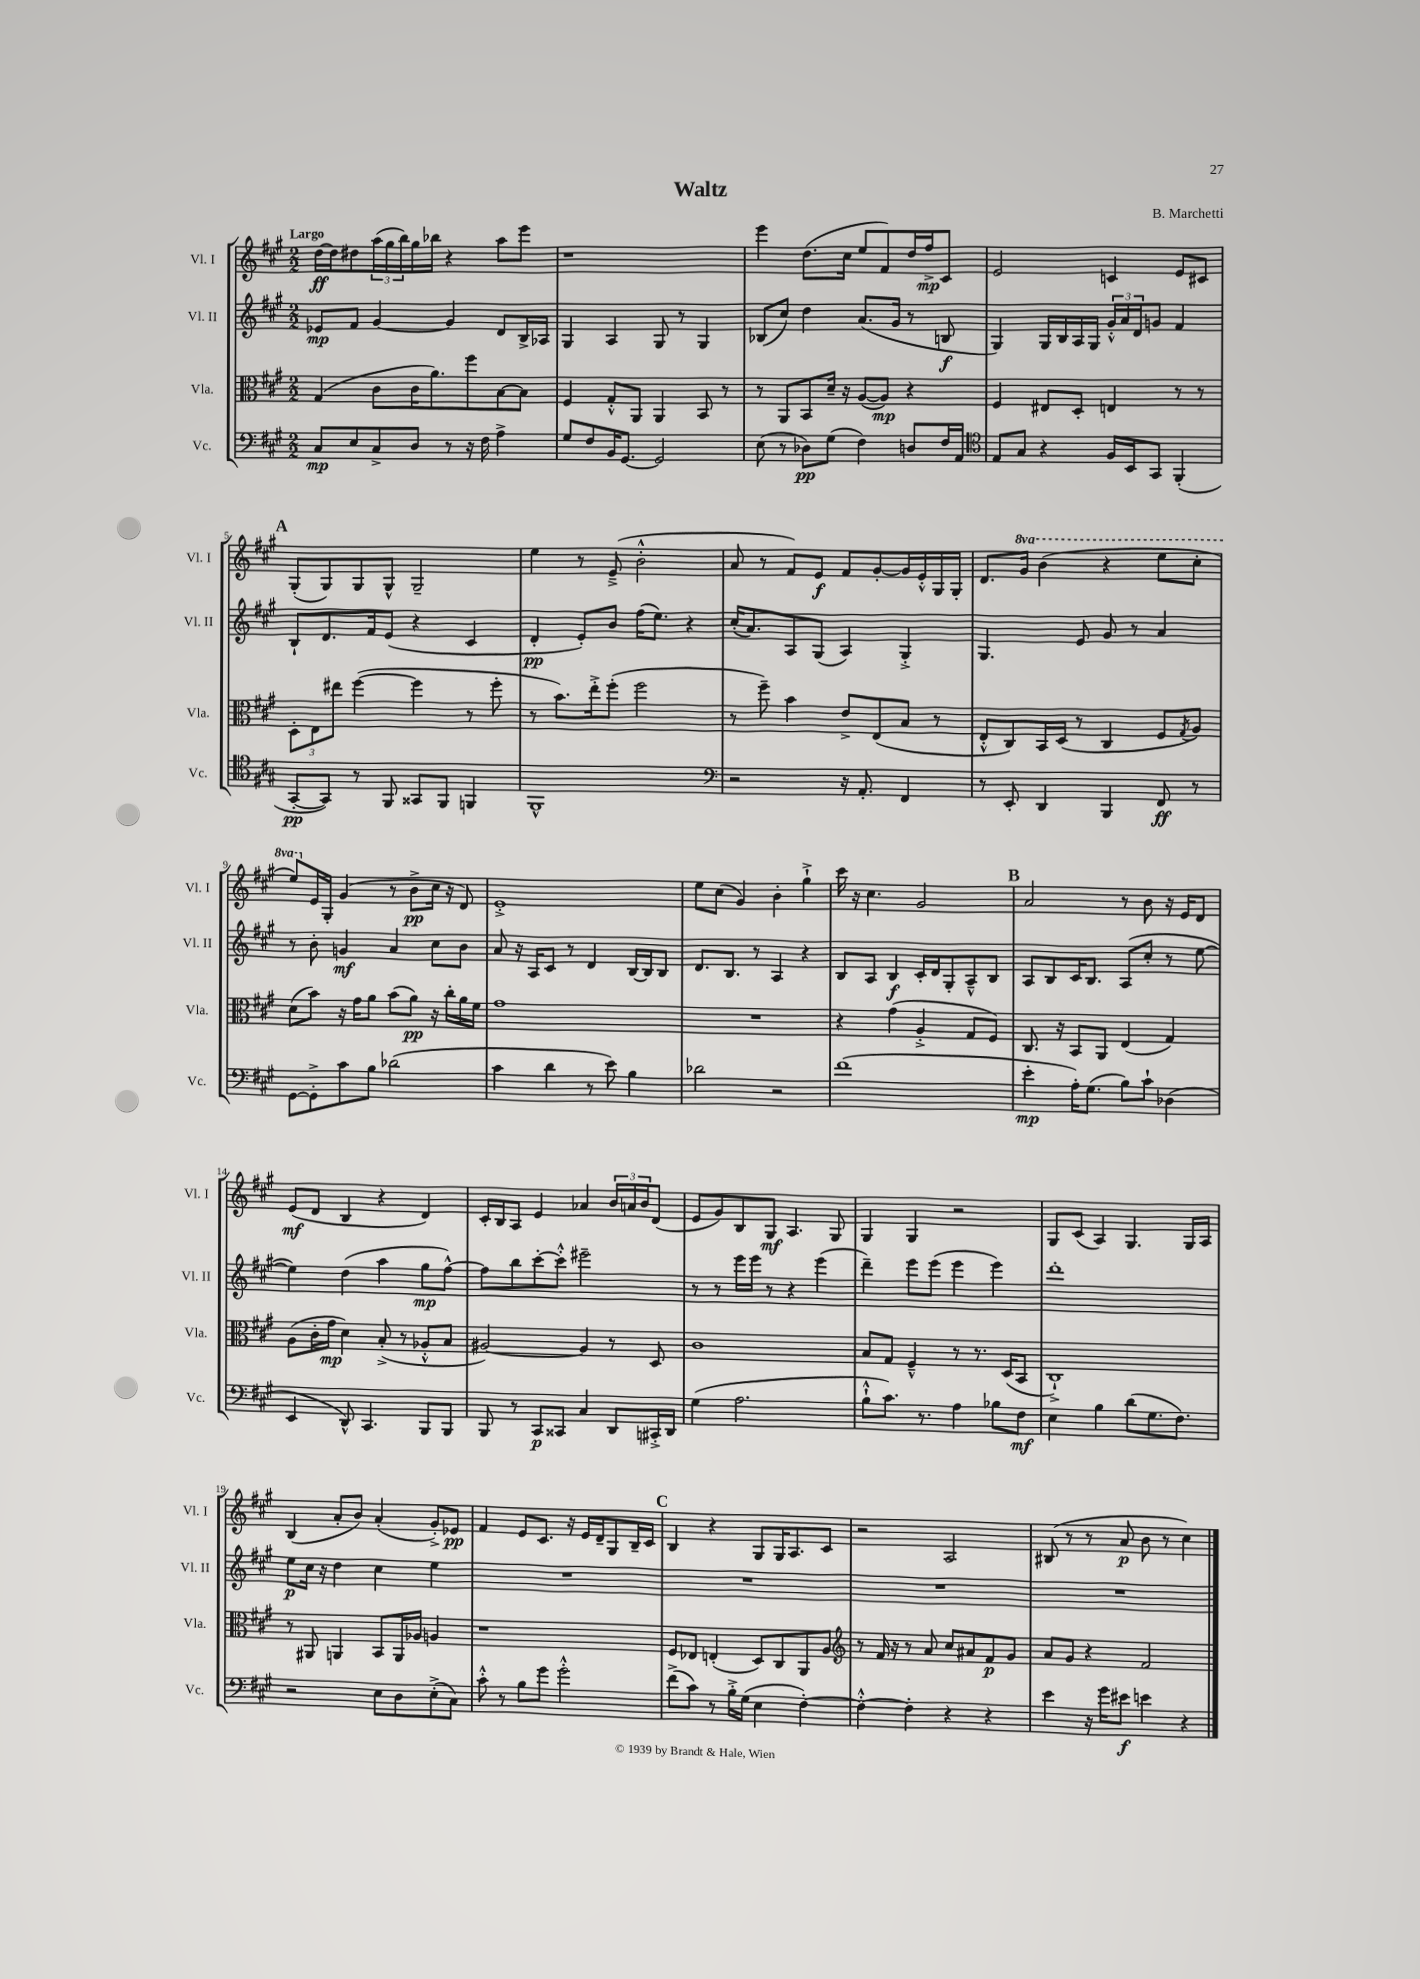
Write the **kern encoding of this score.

**kern	**dynam	**kern	**dynam	**kern	**dynam	**kern	**dynam
*part4	*part4	*part3	*part3	*part2	*part2	*part1	*part1
*staff4	*staff4	*staff3	*staff3	*staff2	*staff2	*staff1	*staff1
*I"Vc.	*	*I"Vla.	*	*I"Vl. II	*	*I"Vl. I	*
*I'Vc.	*	*I'Vla.	*	*I'Vl. II	*	*I'Vl. I	*
*clefF4	*	*clefC3	*	*clefG2	*	*clefG2	*
*k[f#c#g#]	*	*k[f#c#g#]	*	*k[f#c#g#]	*	*k[f#c#g#]	*
*M2/2	*	*M2/2	*	*M2/2	*	*M2/2	*
=1	=1	=1	=1	=1	=1	=1	=1
!	!	!	!	!	!	!LO:TX:a:B:t=Largo	!
8C#/L	mp	(4G#/	.	8e-X/L	mp	[16dd\LL	ff
.	.	.	.	.	.	16dd\J]	.
8E/	.	.	.	8f#/J	.	8dd#X\	.
8C#^/	.	8c#\L	.	[4g#/	.	(24aa\L	.
.	.	.	.	.	.	24gg#\	.
.	.	.	.	.	.	24bb\)	.
8D/J	.	16c#\K	.	.	.	16gg#\	.
.	.	8.a\)	.	.	.	16bb-X\JJ	.
8r	.	.	.	4g#/]	.	4r	.
16r	.	8ff#\	.	.	.	.	.
16F#\	.	.	.	.	.	.	.
4A^\	.	[8B\	.	8d/L	.	8aa\L	.
.	.	8B\J]	.	16B^/L	.	8eee\J	.
.	.	.	.	16A-X/JJ	.	.	.
=2	=2	=2	=2	=2	=2	=2	=2
8G#/L	.	4F#/	.	4G#/	.	1r	.
8F#/	.	.	.	.	.	.	.
16BB/K	.	8G#'^^/L	.	4A/	.	.	.
[8.GG#/J	.	.	.	.	.	.	.
.	.	8AA/J	.	.	.	.	.
2GG#/]	.	4AA/	.	8G#/	.	.	.
.	.	.	.	8r	.	.	.
.	.	8BB/	.	4G#/	.	.	.
.	.	8r	.	.	.	.	.
=3	=3	=3	=3	=3	=3	=3	=3
(8E\	.	8r	.	(8B-X/L	.	4eee\	.
8r	.	8AA/L	.	8cc#/J)	.	.	.
8D-X\L)	pp	8BB/	.	4dd\	.	(8.dd\L	.
(8G#\J	.	16d~/Jk	.	.	.	.	.
.	.	16r	.	.	.	16cc#\Jk	.
4F#\)	.	([8A/L	.	(8.a/L	.	8ee/L	.
.	.	8A/J])	mp	.	.	8f#/)	.
.	.	.	.	16g#/Jk	.	.	.
8Dn/L	.	4r	.	8r	.	16dd/L	.
.	.	.	.	.	.	16ff#^/J	mp
16F#/L	.	.	.	8Bn/	f	8c#/J	.
16AA/JJ	.	.	.	.	.	.	.
=4	=4	=4	=4	=4	=4	=4	=4
*clefC4	*	*	*	*	*	*	*
8E/L	.	4F#/	.	4G#/)	.	2e/	.
8G#/J	.	.	.	.	.	.	.
4r	.	8E#X/L	.	16G#/LL	.	.	.
.	.	.	.	16B/	.	.	.
.	.	8D'/J	.	16A/	.	.	.
.	.	.	.	16G#/JJ	.	.	.
16F#/LL	.	4En/	.	24g#'^^/LL	.	4cn/	.
.	.	.	.	24a/	.	.	.
16BB/J	.	.	.	.	.	.	.
.	.	.	.	24d/J	.	.	.
8GG#/J	.	.	.	8gn/J	.	.	.
(4FF#'/	.	8r	.	4f#/	.	8e/L	.
.	.	8r	.	.	.	8c#X/J	.
!!LO:LB:g=z
!!LO:REH:place=s1:t=A
=5	=5	=5	=5	=5	=5	=5	=5
[8GG#'/L	pp	12D'\L	.	8B`/L	.	(8G#'/L	.
.	.	12E\	.	.	.	.	.
8GG#/J])	.	.	.	8.d/	.	8G#/)	.
.	.	12ee#X\J	.	.	.	.	.
8r	.	([4ff#\	.	.	.	8G#/	.
.	.	.	.	16f#/k	.	.	.
8FF#/	.	.	.	(8e/J	.	8G#^^/J	.
8GG##X/L	.	4ff#\]	.	4r	.	2G#~/	.
8FF#/J	.	.	.	.	.	.	.
4FFn/	.	8r	.	4c#/	.	.	.
.	.	8ff#'\	.	.	.	.	.
=6	=6	=6	=6	=6	=6	=6	=6
1FF#^^	.	8r	.	4d'/	pp	4ee\	.
.	.	8.b\L)	.	.	.	.	.
.	.	.	.	8e'/L)	.	8r	.
.	.	16ee'^\k	.	.	.	.	.
.	.	(8ff#'\J	.	8b/J	.	(8e~^/	.
.	.	2ff#\	.	(16ff#\KL	.	2b'^^\	.
.	.	.	.	8.ee\J)	.	.	.
.	.	.	.	4r	.	.	.
=7	=7	=7	=7	=7	=7	=7	=7
*clefF4	*	*	*	*	*	*	*
2r	.	8r	.	(16cc#'/KL	.	8a/	.
.	.	.	.	8.a/)	.	.	.
.	.	8ff#~\)	.	.	.	8r	.
.	.	4b\	.	8A/	.	8f#/L)	.
.	.	.	.	(8G#/J	.	8e/J	f
16r	.	8e^/L	.	4A/)	.	8f#/L	.
8.AA'/	.	.	.	.	.	.	.
.	.	(8E/	.	.	.	[8g#'/	.
4FF#/	.	8B/J	.	4G#'^/	.	16g#/L]	.
.	.	.	.	.	.	16e'^^/	.
.	.	8r	.	.	.	16G#/	.
.	.	.	.	.	.	16G#'/JJ	.
=8	=8	=8	=8	=8	=8	=8	=8
8r	.	8E'^^/L	.	4.G#/	.	8.d/L	.
8EE'/	.	8C#/)	.	.	.	.	.
*	*	*	*	*	*	*8va	*
.	.	.	.	.	.	16gg#/Jk	.
4DD/	.	16BB/L	.	.	.	(4bb\	.
.	.	(16D/JJ	.	.	.	.	.
.	.	8r	.	8e/	.	.	.
4BBB/	.	4C#/	.	8g#/	.	4r	.
.	.	.	.	8r	.	.	.
8FF#/	ff	8F#/L	.	4a/	.	8eee\L	.
.	.	8qG#/	.	.	.	.	.
8r	.	8A/J)	.	.	.	8ccc#'\J	.
!!LO:LB:g=z
=9	=9	=9	=9	=9	=9	=9	=9
[8GG#\L	.	(8d\L	.	8r	.	8eee/L)	.
*	*	*	*	*	*	*X8va	*
8GG#'^\]	.	8b\J)	.	8b'\	.	16e/L	.
.	.	.	.	.	.	16G#'/JJ	.
8c#\	.	16r	.	4gn/	mf	(4g#/	.
.	.	16g#\KL	.	.	.	.	.
8B\J	.	8a\J	.	.	.	.	.
(2d-X\	.	(8b\L	.	4a/	.	8r	.
.	.	8a\J)	pp	.	.	8b^\L	pp
.	.	16r	.	8cc#\L	.	16cc#\Jk	.
.	.	16cc#'\LL	.	.	.	16r	.
.	.	16a\	.	8b\J	.	8d/)	.
.	.	16f#\JJ	.	.	.	.	.
=10	=10	=10	=10	=10	=10	=10	=10
4c#\	.	1g#	.	8a/	.	1e'^	.
.	.	.	.	16r	.	.	.
.	.	.	.	16A/KL	.	.	.
4d\	.	.	.	8c#/J	.	.	.
.	.	.	.	8r	.	.	.
8r	.	.	.	4d/	.	.	.
8e\)	.	.	.	.	.	.	.
4B\	.	.	.	[16B/LL	.	.	.
.	.	.	.	16B/J]	.	.	.
.	.	.	.	8B/J	.	.	.
=11	=11	=11	=11	=11	=11	=11	=11
2d-X\	.	1r	.	8.d/L	.	8ee\L	.
.	.	.	.	.	.	(8cc#\J	.
.	.	.	.	8.B/J	.	.	.
.	.	.	.	.	.	4g#/)	.
.	.	.	.	8r	.	.	.
2r	.	.	.	4A/	.	4b'\	.
.	.	.	.	4r	.	4gg#`^\	.
=12	=12	=12	=12	=12	=12	=12	=12
(1f#	.	4r	.	8B/L	.	16ccc#\	.
.	.	.	.	.	.	16r	.
.	.	.	.	8A/J	.	4.cc#\	.
.	.	(4g#\	.	4B/	f	.	.
.	.	4A'^/	.	16c#'/LL	.	2g#/	.
.	.	.	.	16d/J	.	.	.
.	.	.	.	8G#'/	.	.	.
.	.	8G#/L	.	8A~^^/	.	.	.
.	.	8F#/J)	.	8B/J	.	.	.
!!LO:REH:place=s1:t=B
=13	=13	=13	=13	=13	=13	=13	=13
4e'\	mp	8.C#/	.	8A/L	.	2a/	.
.	.	.	.	8B/	.	.	.
.	.	16r	.	.	.	.	.
16A'\KL)	.	8BB/L	.	16c#/K	.	.	.
(8.G#\J	.	.	.	8.B/J	.	.	.
.	.	8AA/J	.	.	.	.	.
8B\L)	.	(4E/	.	(8A/L	.	8r	.
8c#`\J	.	.	.	8cc#'/J	.	8b\	.
(4D-X\	.	4G#/)	.	8r	.	16r	.
.	.	.	.	.	.	16e/KL	.
.	.	.	.	[8ee\	.	8d/J	.
!!LO:LB:g=z
=14	=14	=14	=14	=14	=14	=14	=14
4EE/	.	(8A\L	.	4ee\])	.	(8e/L	mf
.	.	16c#'\L	.	.	.	8d/J	.
.	.	16g#\JJ	mp	.	.	.	.
8DD^^/)	.	4d\)	.	(4dd\	.	4B/	.
4.CC#/	.	.	.	.	.	.	.
.	.	(8B'^/	.	4aa\	.	4r	.
.	.	8r	.	.	.	.	.
8BBB/L	.	8A-X'^^/L	.	8gg#\L	mp	4d/)	.
8BBB/J	.	8B/J	.	[8ff#^^\J)	.	.	.
=15	=15	=15	=15	=15	=15	=15	=15
8BBB/	.	[2A#X/)	.	8ff#\L]	.	16c#'/LL	.
.	.	.	.	.	.	16B/J	.
8r	.	.	.	8bb\	.	8A/J	.
8CC#/L	p	.	.	[8ccc#'\	.	4e/	.
8CC##X/J	.	.	.	8ccc#'^^\J]	.	.	.
4C#/	.	4A#/]	.	2eee#X~\	.	4a-X/	.
8DD/L	.	8r	.	.	.	24b/LL	.
.	.	.	.	.	.	24an/	.
.	.	.	.	.	.	24b/J	.
16CC#X'^/L	.	8D/	.	.	.	(8d/J	.
16DD/JJ	.	.	.	.	.	.	.
=16	=16	=16	=16	=16	=16	=16	=16
(4G#\	.	1c#	.	8r	.	8e/L	.
.	.	.	.	8r	.	8g#/)	.
2.A\	.	.	.	16eee\LL	.	8B/	.
.	.	.	.	16eee\JJ	.	.	.
.	.	.	.	8r	.	8G#/J	mf
.	.	.	.	4r	.	4.A/	.
.	.	.	.	(4eee\	.	.	.
.	.	.	.	.	.	8G#/	.
=17	=17	=17	=17	=17	=17	=17	=17
8B`^^\L	.	8B/L	.	4ddd~\)	.	4G#/	.
8.c#\J)	.	8G#/J	.	.	.	.	.
.	.	4F#~^^/	.	8eee\L	.	4G#/	.
8.r	.	.	.	.	.	.	.
.	.	.	.	(8eee\J	.	.	.
4A\	.	8r	.	4eee\	.	2r	.
.	.	8.r	.	.	.	.	.
8B-X\L	.	.	.	4eee\)	.	.	.
.	.	(16D/KL	.	.	.	.	.
8F#\J	mf	8BB/J	.	.	.	.	.
=18	=18	=18	=18	=18	=18	=18	=18
4E\	.	1C#`^)	.	1ddd'	.	8G#/L	.
.	.	.	.	.	.	(8c#/J	.
4B\	.	.	.	.	.	4A/)	.
(8d\L	.	.	.	.	.	4.G#/	.
8.G#\	.	.	.	.	.	.	.
8.F#\J)	.	.	.	.	.	.	.
.	.	.	.	.	.	16G#/LL	.
.	.	.	.	.	.	16A/JJ	.
!!LO:LB:g=z
=19	=19	=19	=19	=19	=19	=19	=19
2r	.	8r	.	8ee\L	p	(4B/	.
.	.	8AA#X/	.	16cc#\Jk	.	.	.
.	.	.	.	16r	.	.	.
.	.	4AAn/	.	4dd\	.	8a'/L	.
.	.	.	.	.	.	8b/J)	.
8E\L	.	8BB/L	.	4cc#\	.	(4a'/	.
8D\	.	16AA/L	.	.	.	.	.
.	.	16A-X/JJ	.	.	.	.	.
(8E'^\	.	4An/	.	4ee\	.	8g#'^/L)	.
8C#\J)	.	.	.	.	.	8e-X/J	pp
=20	=20	=20	=20	=20	=20	=20	=20
8c#'^^\	.	1r	.	1r	.	4f#/	.
8r	.	.	.	.	.	.	.
8B\L	.	.	.	.	.	8e/L	.
8g#\J	.	.	.	.	.	8.c#/J	.
2g#'^^\	.	.	.	.	.	.	.
.	.	.	.	.	.	16r	.
.	.	.	.	.	.	16e/LL	.
.	.	.	.	.	.	16d~/J	.
.	.	.	.	.	.	8G#/	.
.	.	.	.	.	.	16B~/L	.
.	.	.	.	.	.	16c#/JJ	.
!!LO:REH:place=s1:t=C
=21	=21	=21	=21	=21	=21	=21	=21
(8f#^\L	.	8F#/L	.	1r	.	4B/	.
8c#\J)	.	8E-X/J	.	.	.	.	.
8r	.	(4En'/	.	.	.	4r	.
16B'^\LL	.	.	.	.	.	.	.
(16G#\JJ	.	.	.	.	.	.	.
4E\	.	8D/L)	.	.	.	8G#/L	.
.	.	8C#/	.	.	.	16G#/K	.
.	.	.	.	.	.	8.A/	.
[4F#'\)	.	8AA/	.	.	.	.	.
.	.	8A/J	.	.	.	8c#/J	.
=22	=22	=22	=22	=22	=22	=22	=22
*	*	*clefG2	*	*	*	*	*
4F#'^^\_	.	8r	.	1r	.	2r	.
.	.	16f#/	.	.	.	.	.
.	.	16r	.	.	.	.	.
4F#'\]	.	8r	.	.	.	.	.
.	.	8a/	.	.	.	.	.
4r	.	8cc#/L	.	.	.	2A/	.
.	.	8a#X/	.	.	.	.	.
4r	.	8f#/	p	.	.	.	.
.	.	8g#/J	.	.	.	.	.
=23	=23	=23	=23	=23	=23	=23	=23
4e\	.	8a/L	.	1r	.	(8B#X/	.
.	.	8g#/J	.	.	.	8r	.
16r	.	4r	.	.	.	8r	.
16g#\KL	.	.	.	.	.	.	.
8e#X\J	f	.	.	.	.	8a/	p
4en\	.	2f#/	.	.	.	8b\	.
.	.	.	.	.	.	8r	.
4r	.	.	.	.	.	4cc#\)	.
==	==	==	==	==	==	==	==
*-	*-	*-	*-	*-	*-	*-	*-
